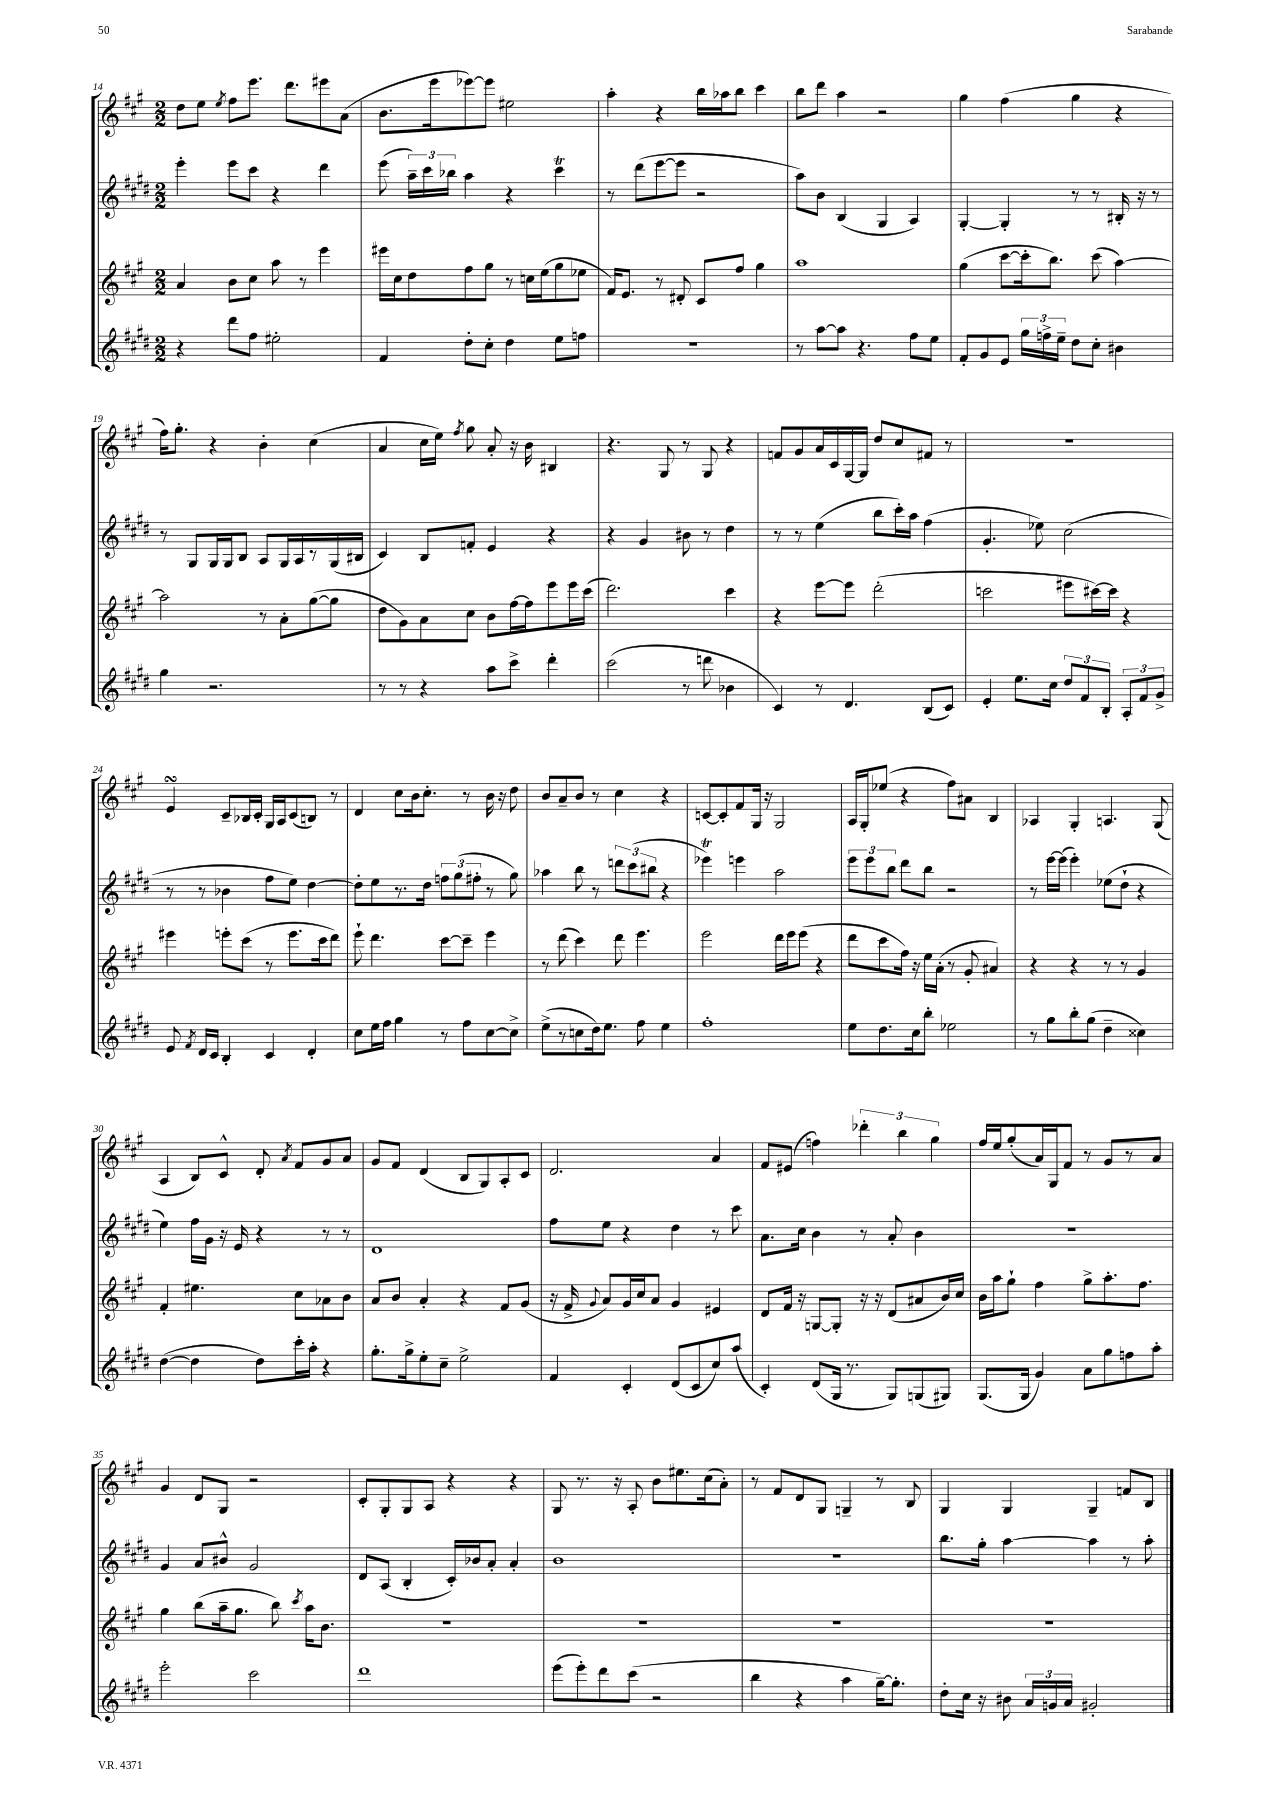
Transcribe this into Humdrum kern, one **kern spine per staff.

**kern	**kern	**kern	**kern
*part4	*part3	*part2	*part1
*staff4	*staff3	*staff2	*staff1
*clefG2	*clefG2	*clefG2	*clefG2
*k[f#c#g#d#]	*k[f#c#g#]	*k[f#c#g#d#]	*k[f#c#g#]
*M2/2	*M2/2	*M2/2	*M2/2
=14	=14	=14	=14
4r	4a/	4eee'\	8dd\L
.	.	.	8ee\J
.	.	.	8qee/
8ddd#\L	8b\L	8eee\L	8ff#\L
8ff#\J	8cc#\J	8ccc#\J	8.eee\J
2ee#X'\	8aa\	4r	.
.	.	.	8.ddd\L
.	8r	.	.
.	4eee\	4ddd#\	8eee#X\
.	.	.	(8a\J
=15	=15	=15	=15
4f#/	16eee#X\LL	(8eee\	8.b\L
.	16cc#\J	.	.
.	8dd\	24aa~\LL)	.
.	.	24ccc#\	.
.	.	.	16eee\k
.	.	24bb-X\JJ	.
8dd#'\L	8ff#\	4aa\	[8eee-X\)
8cc#'\J	8gg#\J	.	8eee-\J]
4dd#\	8r	4r	2ee#X\
.	16ccn\LL	.	.
.	(16ee\J	.	.
8ee\L	8gg#\	4ccc#T\	.
8ffn\J	8ee-X\J	.	.
=16	=16	=16	=16
1r	16f#/KL)	8r	4aa'\
.	8.e/J	.	.
.	.	(8ddd#\L	.
.	8r	[8eee\	4r
.	8d#X'/	8eee\J]	.
.	8c#/L	2r	16bb\LL
.	.	.	16aa-X\J
.	8ff#/J	.	8bb\J
.	4gg#\	.	4ccc#\
=17	=17	=17	=17
8r	1aa	8aa\L)	8bb\L
[8aa\L	.	8b\J	8ddd\J
8aa\J]	.	(4B/	4aa\
4.r	.	.	.
.	.	4G#/	2r
8ff#\L	.	4A/)	.
8ee\J	.	.	.
=18	=18	=18	=18
8f#'/L	(4gg#\	[4G#'/	4gg#\
8g#/	.	.	.
8e/J	[8ccc#\L	4G#'/]	(4ff#\
24gg#\LL	16ccc#'\k]	.	.
24ffn^\	.	.	.
.	8.bb\J)	.	.
24ee~\JJ	.	.	.
8dd#\L	.	8r	4gg#\
8cc#'\J	(8ccc#\	8r	.
4b#X\	[4aa\)	16B#X'/	4r
.	.	16r	.
.	.	8r	.
!!LO:LB:g=z
=19	=19	=19	=19
4gg#\	2aa\]	8r	16ff#\KL)
.	.	.	8.gg#'\J
.	.	8G#/L	.
2.r	.	16G#/L	4r
.	.	16G#/J	.
.	.	8B/J	.
.	8r	8A/L	4b'\
.	8a'\L	16G#/L	.
.	.	16A/	.
.	([8gg#\	8r	(4cc#\
.	8gg#\J]	(16G#/	.
.	.	16B#X/JJ	.
=20	=20	=20	=20
8r	8dd\L	4c#/)	4a/
8r	8g#\)	.	.
4r	8a\	8B/L	16cc#\LL
.	.	.	16ee\JJ)
.	.	.	8qff#/
.	8cc#\J	8fn'/J	8gg#\
8aa\L	8b\L	4e/	8a'/
8ccc#^\J	[16ff#\L	.	16r
.	16ff#\J]	.	16b\
4ddd#'\	8eee\	4r	4B#X/
.	16eee\L	.	.
.	(16ccc#\JJ	.	.
=21	=21	=21	=21
(2ccc#\	2.ddd\)	4r	4.r
.	.	4g#/	.
.	.	.	8G#/
8r	.	8b#X\	8r
8dddn\	.	8r	8G#/
4b-X\	4ccc#\	4dd#\	4r
=22	=22	=22	=22
4c#/)	4r	8r	8fn/L
.	.	8r	8g#/
8r	[8eee\L	(4ee\	16a/L
.	.	.	16c#/
4.d#/	8eee\J]	.	[16G#/
.	.	.	16G#/JJ]
.	(2ddd'\	8bb\L	8dd/L
.	.	16ccc#'\L)	8cc#/
.	.	16aa\JJ	.
(8B/L	.	(4ff#\	8f#X/J
8c#/J)	.	.	8r
=23	=23	=23	=23
4e'/	2cccn\	4.g#'/	1r
8.ee\L	.	.	.
.	.	8ee-X\)	.
16cc#\Jk	.	.	.
12dd#/L	8eee#X\L	(2cc#\	.
12f#/	.	.	.
.	[16ccc#X\L)	.	.
12B'/J	.	.	.
.	16ccc#\JJ]	.	.
12A'/L	4r	.	.
12f#/	.	.	.
12g#^/J	.	.	.
!!LO:LB:g=z
=24	=24	=24	=24
8e/	4eee#X\	8r	4esSSS/
8qf#/	.	.	.
16d#/LL	.	8r	.
16c#/JJ	.	.	.
4B'/	8eeen'\L	4b-X\	8c#~/L
.	(8ccc#\J	.	16B-X/L
.	.	.	16c#'/JJ
4c#/	8r	8ff#\L	16G#/LL
.	.	.	16A/J
.	8.eee\L	8ee\J)	(8c#/
4d#'/	.	[4dd#\	8Bn/J)
.	16ccc#\k	.	.
.	8ddd\J)	.	8r
=25	=25	=25	=25
8cc#\L	8eee`\	8dd#'\L]	4d/
16ee\L	4.ddd\	8ee\	.
16ff#\JJ	.	.	.
4gg#\	.	8.r	8cc#\L
.	.	.	16b\k
.	.	16dd#\Jk	8.cc#'\J
8r	[8ccc#\L	12ffn\L	.
.	.	(12gg#\	.
8ff#\L	8ccc#~\J]	.	8r
.	.	12ff#X'\J	.
[8cc#\	4eee\	8r	16b\
.	.	.	16r
8cc#^\J]	.	8gg#\)	8dd\
=26	=26	=26	=26
(8ee^\L	8r	4aa-X\	8b/L
8r	(8ddd\	.	8a~/
8ccn\	4ccc#\)	8bb\	8b/J
16dd#\k)	.	8r	8r
8.ee\J	.	.	.
.	8ddd\	12dddn\L	4cc#\
.	.	(12ccc#\	.
8ff#\	4.eee\	.	.
.	.	12bb#X\J	.
4ee\	.	4r	4r
=27	=27	=27	=27
1ff#'	2eee\	4eee-XT\)	[8cn/L
.	.	.	8c'/]
.	.	4eeen\	8f#/
.	.	.	16G#/Jk
.	.	.	16r
.	16ddd\LL	2aa\	2G#/
.	16eee\J	.	.
.	(8eee\J	.	.
.	4r	.	.
=28	=28	=28	=28
8ee\L	8ddd\L	12eee\L	16A/LL
.	.	.	16G#'/J
.	.	12eee\	.
8.dd#\	8ccc#\	.	(8ee-X/J
.	.	12bb\J	.
.	16ff#\Jk)	8ddd#\L	4r
16cc#\k	16r	.	.
8bb'\J	16ee\LL	8bb\J	.
.	(16a'\JJ	.	.
2ee-X\	8r	2r	8ff#\L)
.	8g#'/	.	8a#X\J
.	4a#X/)	.	4B/
=29	=29	=29	=29
8r	4r	8r	4A-X/
8gg#\L	.	[16eee\LL	.
.	.	(16eee\JJ]	.
8bb'\	4r	4eee'\)	4G#'/
(8gg#\J	.	.	.
4dd#~\	8r	(8ee-X\L	4.An/
.	8r	8dd#`\J	.
4cc##X\)	4g#/	4r	.
.	.	.	(8G#/
!!LO:LB:g=z
=30	=30	=30	=30
([4dd#\	4f#'/	4ee\)	4A/
4dd#\]	4.ee#X\	16ff#\LL	8B/L)
.	.	16g#\JJ	.
.	.	16r	8c#^^/J
.	.	16e/	.
8dd#\L)	.	4r	8d'/
.	.	.	8qa/
16ccc#'\L	8cc#\L	.	8f#/L
16aa'\JJ	.	.	.
4r	8a-X\	8r	8g#/
.	8b\J	8r	8a/J
=31	=31	=31	=31
8.gg#'\L	8a/L	1d#	8g#/L
.	8b/J	.	8f#/J
16gg#^\k	.	.	.
8ee'\	4a'/	.	(4d/
8cc#~\J	.	.	.
2ee^\	4r	.	8B/L
.	.	.	8G#/)
.	8f#/L	.	8A'/
.	(8g#/J	.	8c#/J
=32	=32	=32	=32
4f#/	16r	8ff#\L	2.d/
.	16f#^/	.	.
.	8qqg#/	.	.
.	8a/L)	8ee\J	.
4c#'/	16g#/L	4r	.
.	16cc#/J	.	.
.	8a/J	.	.
(8d#/L	4g#/	4dd#\	.
8c#/	.	.	.
8cc#/)	4e#X/	8r	4a/
(8aa/J	.	8ccc#\	.
=33	=33	=33	=33
4c#'/)	8d/L	8.a\L	8f#/L
.	16f#/Jk	.	(8e#X/J
.	16r	16cc#\Jk	.
(8d#/L	[8Gn/L	4b\	4ffn\)
16G#/Jk	8G'/J]	.	.
8.r	.	.	.
.	16r	8r	6ddd-X'\
.	16r	.	.
8G#/L)	(8d/L	8a'/	.
.	.	.	6bb\
(8Gn/	8a#X/	4b\	.
.	.	.	6gg#\
8G#X/J)	16b/L)	.	.
.	16cc#/JJ	.	.
=34	=34	=34	=34
(8.G#/L	16b\LL	1r	16ff#/LL
.	16aa\J	.	16ee/J
.	8gg#`\J	.	(8gg#'/
16G#/Jk	.	.	.
4g#/)	4ff#\	.	16a/L)
.	.	.	16G#/J
.	.	.	8f#/J
8a\L	8gg#^\L	.	8r
8gg#\	8.aa'\	.	8g#/L
8ffn\	.	.	8r
.	8.ff#\J	.	.
8aa'\J	.	.	8a/J
!!LO:LB:g=z
=35	=35	=35	=35
2eee'\	4gg#\	4g#/	4g#/
.	(8bb\L	8a/L	8d/L
.	16aa~\k	8b#X^^/J	8G#/J
.	8.gg#\J	.	.
2ccc#\	.	2g#/	2r
.	8bb\)	.	.
.	8qccc#/	.	.
.	16aa\KL	.	.
.	8.b\J	.	.
=36	=36	=36	=36
1ddd#	1r	8d#/L	8c#'/L
.	.	(8A/J	8G#'/
.	.	4B'/	8G#/
.	.	.	8A/J
.	.	16c#'/LL)	4r
.	.	16b-X/J	.
.	.	8a'/J	.
.	.	4a'/	4r
=37	=37	=37	=37
(8eee\L	1r	1b	8G#/
8eee'\)	.	.	8.r
8ddd#\	.	.	.
.	.	.	16r
(8ccc#\J	.	.	8A'/
2r	.	.	8b\L
.	.	.	8.ee#X\
.	.	.	(16cc#\k
.	.	.	8a'\J)
=38	=38	=38	=38
4bb\	1r	1r	8r
.	.	.	8f#/L
4r	.	.	8d/
.	.	.	8G#/J
4aa\	.	.	4Gn~/
[16gg#~\KL)	.	.	8r
8.gg#'\J]	.	.	.
.	.	.	8B/
=39	=39	=39	=39
8dd#'\L	1r	8.bb\L	4G#/
16cc#\Jk	.	.	.
16r	.	16gg#'\Jk	.
8b#X\	.	[4aa\	4G#/
24a/LL	.	.	.
24gn/	.	.	.
24a/JJ	.	.	.
2g#X'/	.	4aa\]	4G#~/
.	.	8r	8fn/L
.	.	8aa'\	8B/J
==	==	==	==
*-	*-	*-	*-
